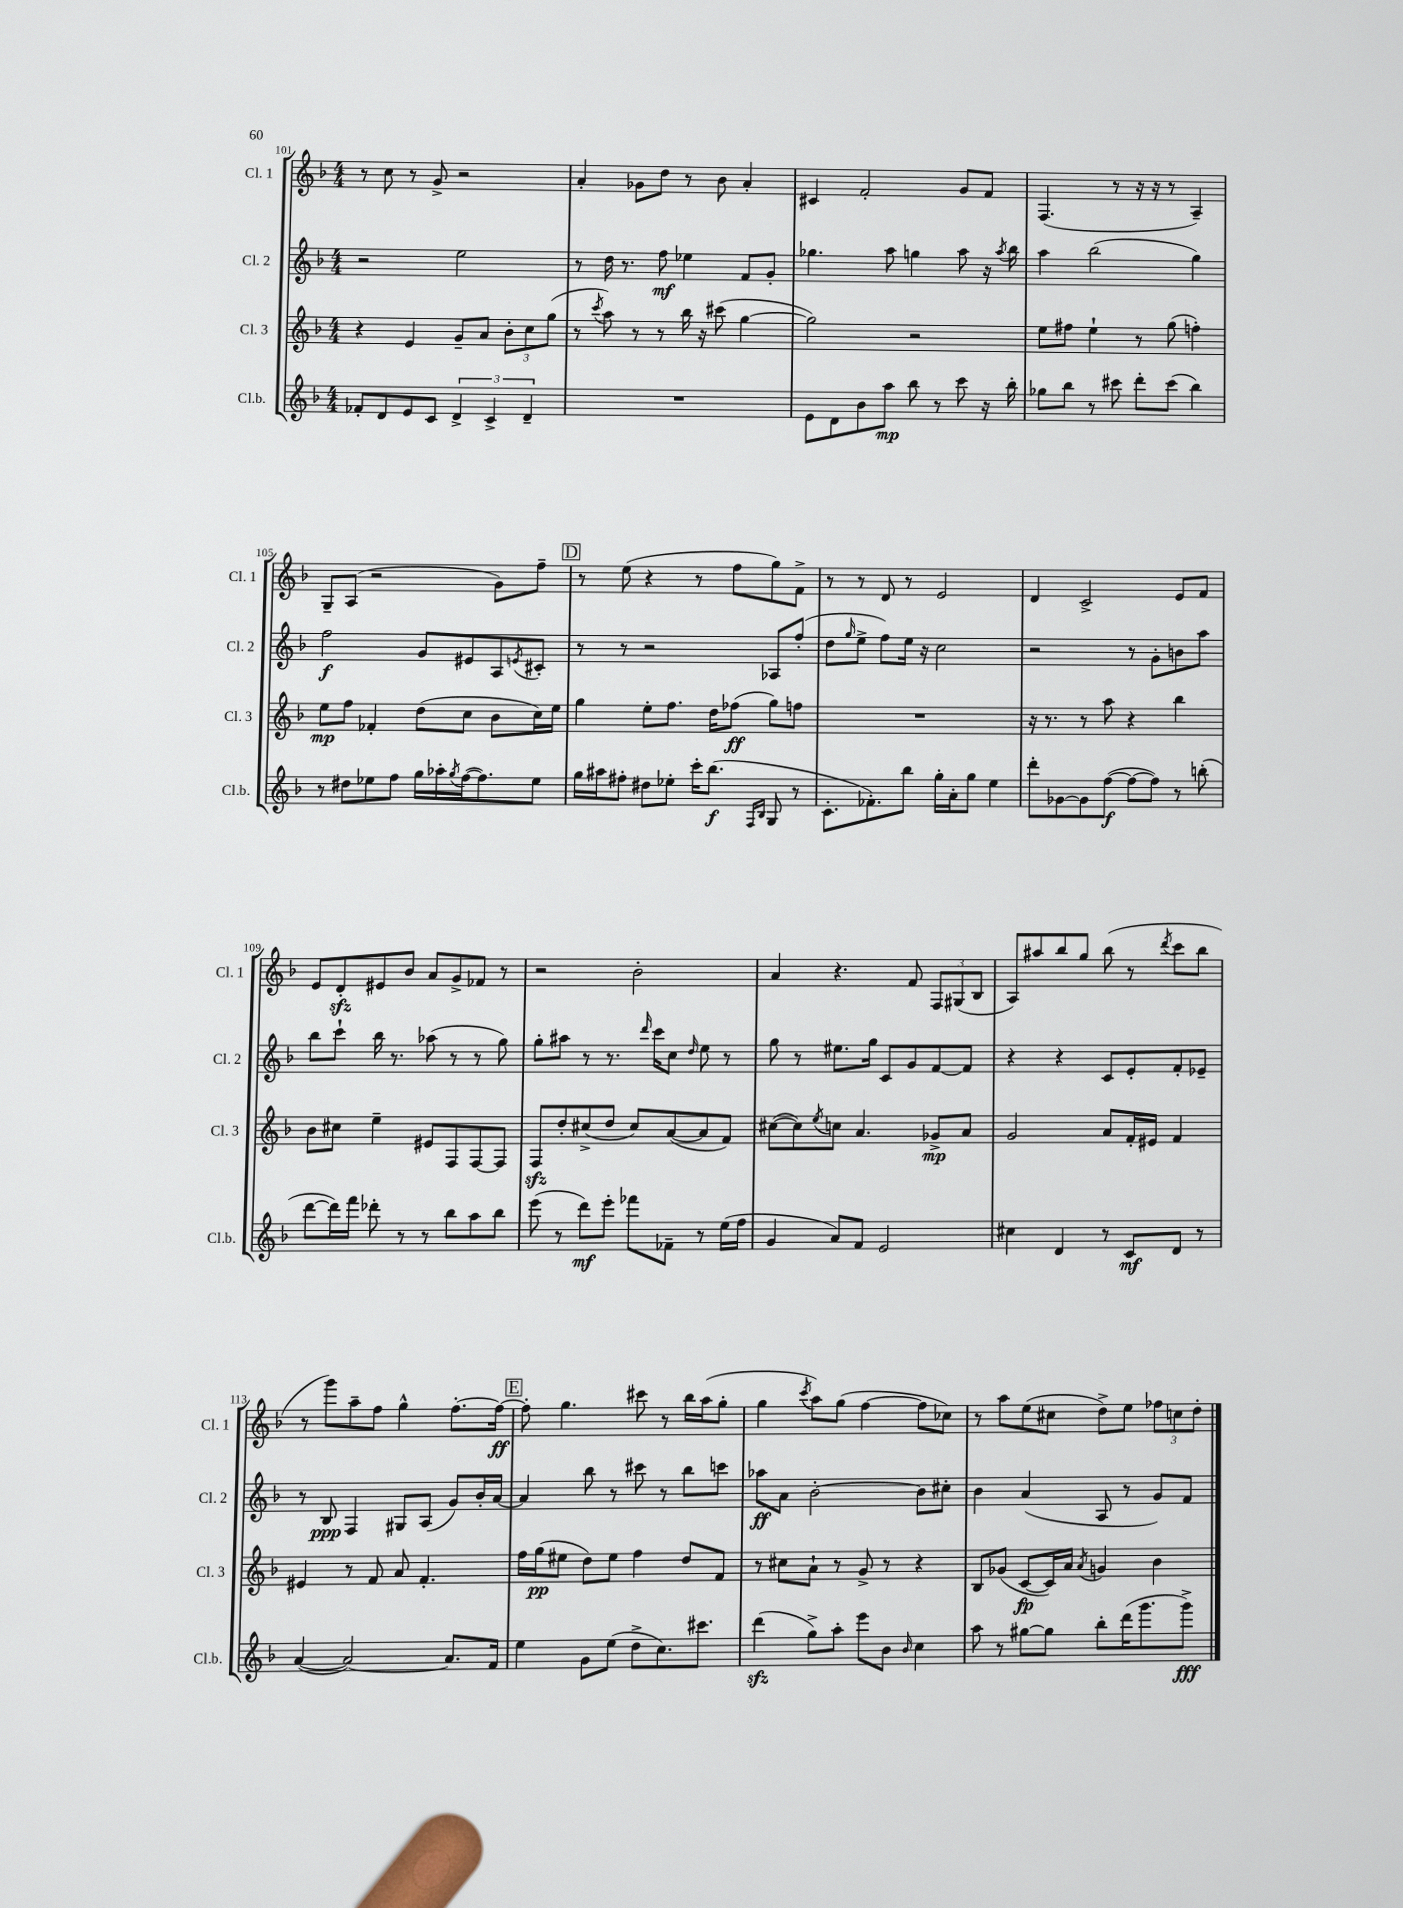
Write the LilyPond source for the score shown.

<<
\new StaffGroup <<
\new Staff = "s0" \with { instrumentName = "Cl. 1" shortInstrumentName = "Cl. 1" } {
    \clef treble \key f \major \numericTimeSignature \time 4/4
    r8 c''8 r8 g'8-> r2 |
    a'4-. ges'8 d''8 r8 bes'8 a'4-. |
    cis'4 f'2-. g'8 f'8 |
    f4.( r8 r16 r16 r8 a4--) |
    g8-- a8( r2 g'8) f''8-- |
    \mark \markup { \box "D" } r8 e''8( r4 r8 f''8 g''8) f'8-> |
    r8 r8 d'8 r8 e'2 |
    d'4 c'2-> e'8 f'8 |
    e'8 d'8-.\sfz eis'8 bes'8 a'8 g'8-> fes'8 r8 |
    r2 bes'2-. |
    a'4 r4. f'8 \tuplet 3/2 { f8 gis8( bes8 } |
    a8) ais''8 bes''8 g''8 bes''8( r8 \acciaccatura { d'''8 } c'''8 bes''8 |
    r8 g'''8) a''8-- f''8 g''4-^ f''8.~-. f''16~\ff |
    \mark \markup { \box "E" } f''8-. g''4. cis'''8 r8 bes''16 a''16( g''8-. |
    g''4 \acciaccatura { c'''8 } a''8) g''8( f''4~ f''8 ces''8) |
    r8 a''8 e''8( cis''8 d''8->) e''8 \tuplet 3/2 { fes''8 c''8 d''8-. } \bar "|." |
}
\new Staff = "s1" \with { instrumentName = "Cl. 2" shortInstrumentName = "Cl. 2" } {
    \clef treble \key f \major \numericTimeSignature \time 4/4
    r2 e''2 |
    r8 d''16 r8. f''8\mf ees''4 f'8 g'8-. |
    ges''4. a''8 g''4 a''8 r16 \acciaccatura { a''8 } bes''16 |
    a''4 bes''2( g''4) |
    f''2\f g'8 eis'8 a8 \acciaccatura { e'8 } cis'8-. |
    \mark \markup { \box "D" } r8 r8 r2 aes8 f''8-.( |
    d''8 \grace { g''16 } e''8-> f''8) e''16 r16 c''2 |
    r2 r8 g'8-. b'8 a''8 |
    bes''8 c'''8-! bes''16 r8. aes''8( r8 r8 g''8) |
    g''8-. ais''8 r8 r8. \grace { d'''16 } c'''16 c''8 \grace { d''16 } e''8 r8 |
    g''8 r8 eis''8. g''16 c'8 g'8 f'8~ f'8 |
    r4 r4 c'8 e'8-. f'8-. ees'8-- |
    r8 bes8\ppp f4 gis8 a8( g'8) bes'16-. a'16~ |
    \mark \markup { \box "E" } a'4 bes''8 r8 cis'''8 r8 bes''8 c'''8 |
    aes''8\ff a'8 bes'2~-. bes'8 cis''8-. |
    bes'4 a'4( a8 r8 g'8) f'8 \bar "|." |
}
\new Staff = "s2" \with { instrumentName = "Cl. 3" shortInstrumentName = "Cl. 3" } {
    \clef treble \key f \major \numericTimeSignature \time 4/4
    r4 e'4 g'8-- a'8 \tuplet 3/2 { bes'8-. c''8 g''8( } |
    r8 \acciaccatura { c'''8 } a''8) r8 r8 bes''16 r16 cis'''8( g''4~ |
    g''2) r2 |
    e''8 fis''8 e''4-! r8 g''8( f''4-.) |
    e''8\mp f''8 fes'4-. d''8( c''8 bes'8 c''16) e''16 |
    \mark \markup { \box "D" } g''4 e''8-. f''8. d''16 fes''8\ff( g''8) f''8 |
    R1 |
    r16 r8. r8 a''8 r4 bes''4 |
    bes'8 cis''8 e''4-- eis'8 f8 f8~ f8 |
    f8\sfz d''8-. cis''8->( d''8 cis''8) a'8~( a'8 f'8) |
    cis''8~( cis''8) \acciaccatura { e''8 } c''8 a'4. ges'8->\mp a'8 |
    g'2 a'8 f'16-. eis'16 f'4 |
    eis'4 r8 f'8 a'8 f'4.-. |
    \mark \markup { \box "E" } f''16 g''16\pp( eis''8 d''8) eis''8 f''4 d''8 f'8 |
    r8 cis''8 a'8-! r8 g'8-> r8 r4 |
    bes8 ges'8( c'8~\fp c'16) a'16 \acciaccatura { a'8 } g'4 bes'4 \bar "|." |
}
\new Staff = "s3" \with { instrumentName = "Cl.b." shortInstrumentName = "Cl.b." } {
    \clef treble \key f \major \numericTimeSignature \time 4/4
    fes'8-. d'8 e'8 c'8 \tuplet 3/2 { d'4-> c'4-> d'4-- } |
    R1 |
    e'8 d'8 bes'8 a''8\mp bes''8 r8 c'''8 r16 bes''16-. |
    ges''8 bes''8 r8 cis'''8 d'''8-. cis'''8( bes''4) |
    r8 dis''8 ees''8 f''8 g''16 aes''16-. \acciaccatura { g''8 } f''16~( f''8.) ees''8 |
    \mark \markup { \box "D" } g''16 ais''16 fis''8-. dis''8 ees''8-. c'''16-. bes''8.\f( \grace { f16 bes16 } g8 r8 |
    c'8.-. fes'8.-.) bes''8 g''16-. a'16-. g''8 e''4 |
    d'''8-. ges'8~ ges'8 f''8~\f( f''8~ f''8) r8 b''8-.( |
    d'''8~ d'''16) f'''16 des'''8-. r8 r8 bes''8 a''8 bes''8 |
    e'''8( r8 d'''8\mf) e'''8-. fes'''8 fes'8-- r8 e''16( f''16 |
    g'4 a'8) f'8 e'2 |
    cis''4 d'4 r8 c'8\mf d'8 r8 |
    a'4~( a'2~) a'8. f'16 |
    \mark \markup { \box "E" } e''4 g'8 e''8( d''8-> c''8.) cis'''8. |
    d'''4\sfz( g''8->) a''8-. e'''8 bes'8 \grace { bes'16 } c''4 |
    a''8 r8 gis''8~ gis''8 bes''8-. d'''16( g'''8. g'''8->\fff) \bar "|." |
}
>>
>>
\layout { \context { \Score currentBarNumber = #101 } }
